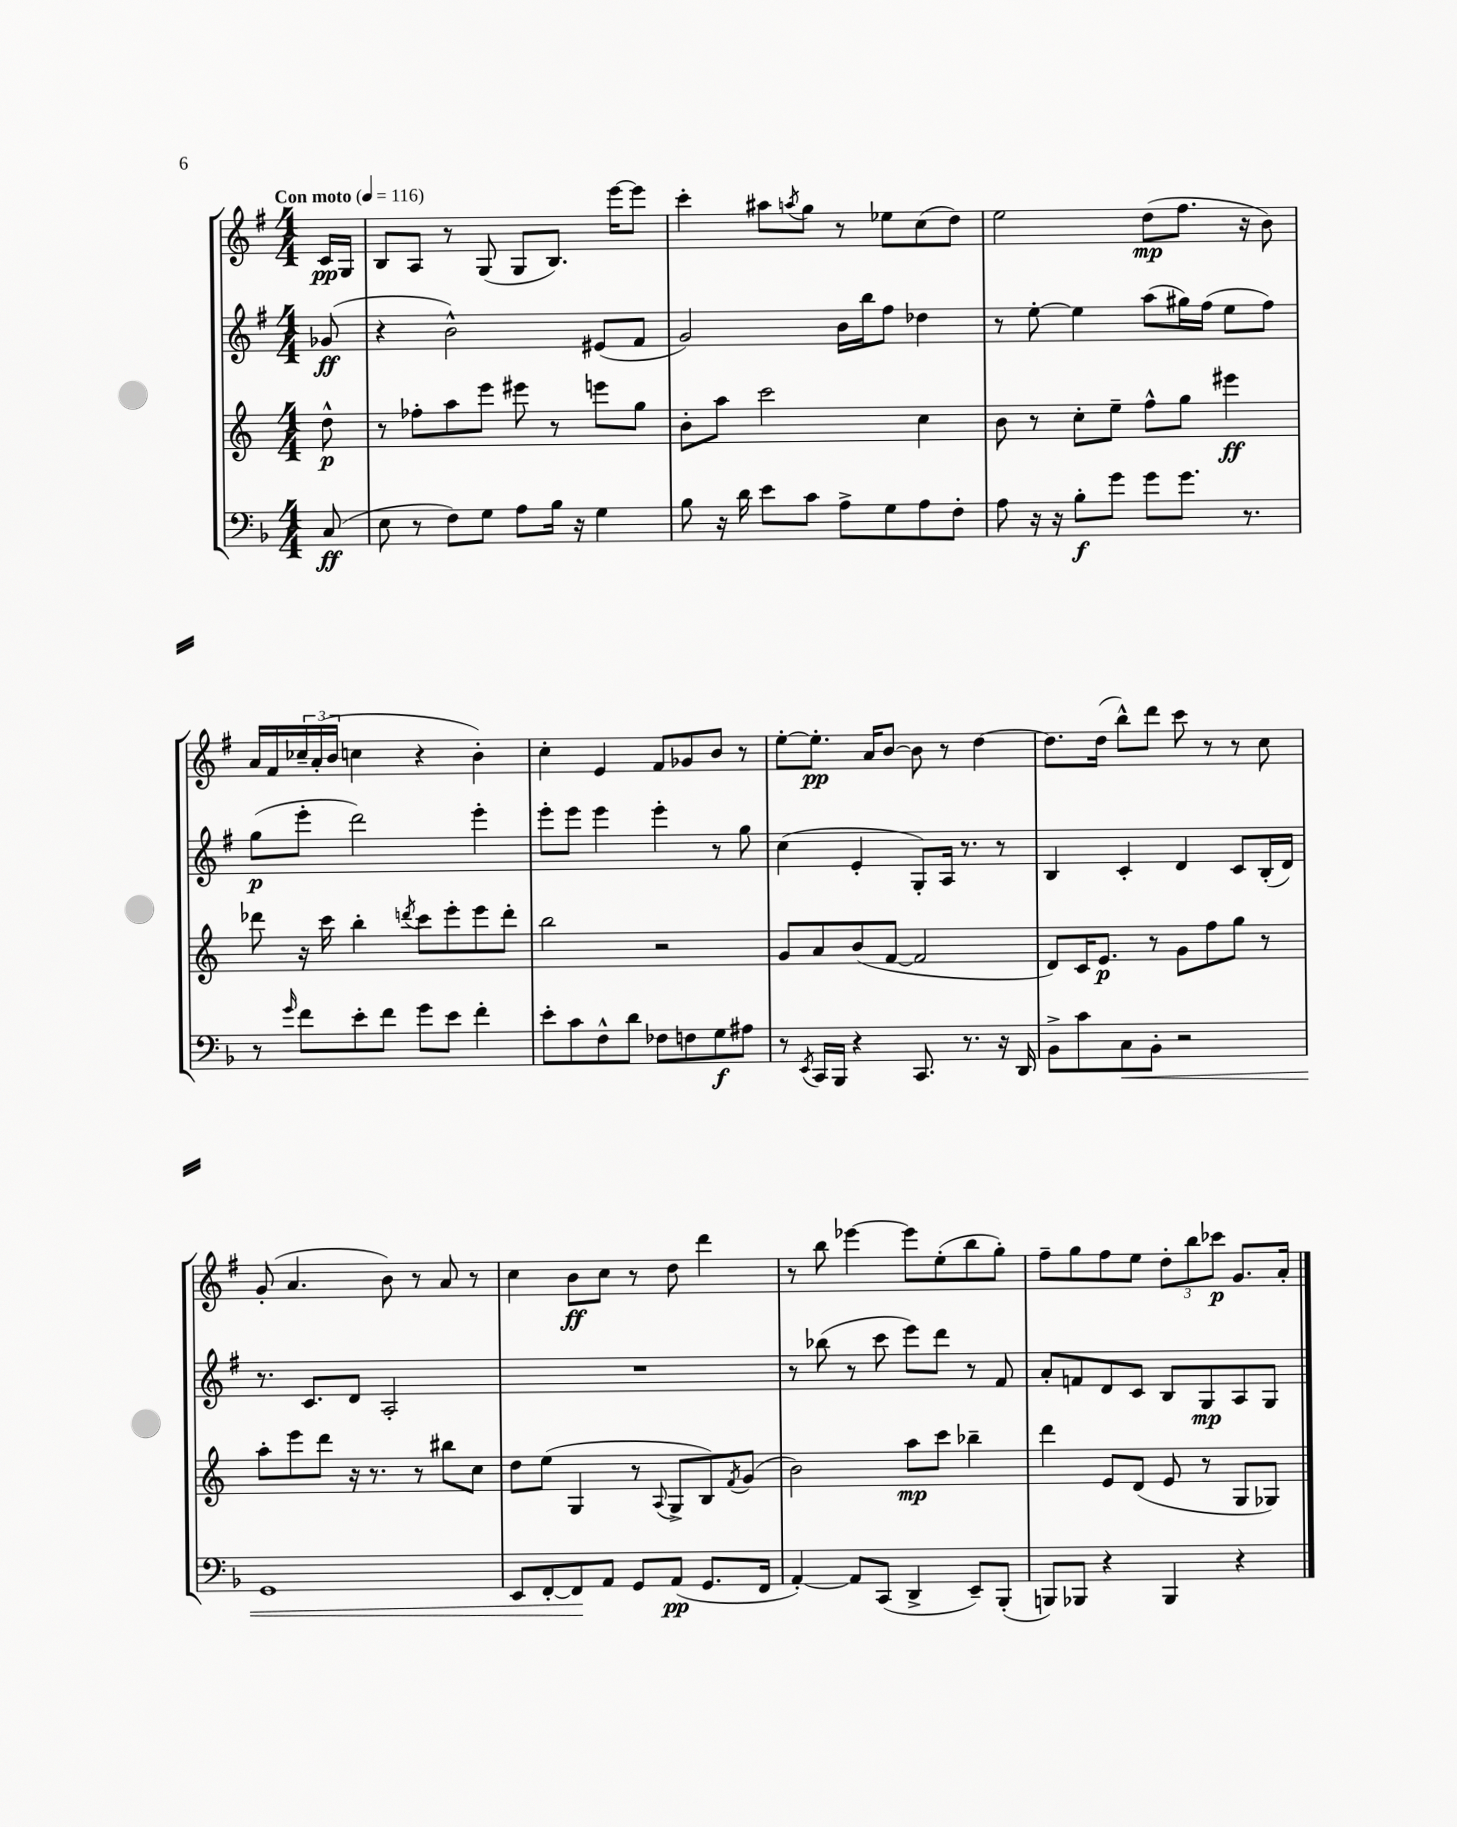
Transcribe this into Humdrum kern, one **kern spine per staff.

**kern	**kern	**kern	**kern
*staff4	*staff3	*staff2	*staff1
*clefF4	*clefG2	*clefG2	*clefG2
*k[b-]	*k[]	*k[f#]	*k[f#]
*M4/4	*M4/4	*M4/4	*M4/4
*MM116	*MM116	*MM116	*MM116
(8C/	8dd^^\	(8g-/	16c/LL
.	.	.	16G/JJ
=	=	=	=
8E\	8r	4r	8B/L
8r	8ff-'\L	.	8A/J
8F\L)	8aa\	2b^^\)	8r
8G\J	8eee\J	.	(8G/
8A\L	8eee#\	.	8G/L
16B-\Jk	8r	.	8.B/J)
16r	.	.	.
4G\	8eee\L	(8e#/L	.
.	.	.	[16eee\LK
.	8gg\J	8f#/J	8eee\]J
=	=	=	=
8B-\	8b'\L	2g/)	4ccc'\
16r	8aa\J	.	.
16d\	.	.	.
8e\L	2ccc\	.	8aa#\L
.	.	.	8qaa/
8c\J	.	.	8gg\J
8A^\L	.	16b\LL	8r
.	.	16bb\J	.
8G\	.	8ff#\J	8ee-\L
8A\	4cc\	4dd-\	(8cc\
8F'\J	.	.	8dd\J)
=	=	=	=
8A\	8b\	8r	2ee\
16r	8r	[8ee'\	.
16r	.	.	.
8B-'\L	8cc'\L	4ee\]	.
8g\J	8ee~\J	.	.
8g\L	8ff^^\L	(8aa\L	(8dd\L
8.g\J	8gg\J	16gg#\L)	8.ff#\J
.	.	(16ff#\JJ	.
.	4eee#\	8ee\L	.
8.r	.	.	16r
.	.	8ff#\J)	8b\)
=	=	=	=
8r	8ddd-\	(8gg\L	16a/LL
.	.	.	16f#/
16qqg/	.	.	.
8f\L	16r	8eee'\J	24cc-~/
.	.	.	(24a'/
.	16ccc\	.	.
.	.	.	24b/JJ
8e'\	4bb'\	2ddd\)	4cc\
8f\J	.	.	.
.	8qddd/	.	.
8g\L	8ccc\L	.	4r
8e\J	8eee'\	.	.
4f'\	8eee\	4eee'\	4b'\)
.	8ddd'\J	.	.
=	=	=	=
8e'\L	2bb\	8eee'\L	4cc'\
8c\	.	8eee\J	.
8F^^\	.	4eee\	4e/
8d\J	.	.	.
8F-\L	2r	4eee'\	8f#/L
8F\	.	.	8g-/
8G\	.	8r	8b/J
8A#\J	.	8gg\	8r
=	=	=	=
8r	8g/L	(4cc\	[8ee'\L
8qEE/	.	.	.
16CC/LL	8a/	.	8.ee'\]J
16BBB-/JJ	.	.	.
4r	(8b/	4e'/	.
.	.	.	16a/LK
.	[8f/J	.	[8b/J
8.CC/	2f/]	8G'/L)	8b\]
.	.	16A/Jk	8r
8.r	.	8.r	.
.	.	.	[4dd\
16r	.	8r	.
16DD/	.	.	.
=	=	=	=
8BB-^\L	8d/L)	4B/	8.dd\]L
8c\	16c/K	.	.
.	8.e/J	.	(16dd\Jk
8C\	.	4c'/	8bb^^\L)
8BB-'\J	8r	.	8ddd\J
2r	8g\L	4d/	8ccc\
.	8ff\	.	8r
.	8gg\J	8c/L	8r
.	8r	(16B'/L	8cc\
.	.	16d/JJ)	.
=	=	=	=
1GG	8aa'\L	8.r	(8g'/
.	8eee\	.	4.a/
.	.	8.c/L	.
.	8ddd\J	.	.
.	16r	8d/J	.
.	8.r	.	.
.	.	2A'/	8b\)
.	8r	.	8r
.	8bb#\L	.	8a/
.	8cc\J	.	8r
=	=	=	=
8EE/L	8dd\L	1r	4cc\
[8FF'/	(8ee\J	.	.
8FF/]	4G/	.	8b\L
8AA/J	.	.	8cc\J
8GG/L	8r	.	8r
.	8qqA/	.	.
(8AA/J	8G^/L	.	8dd\
8.GG/L	8B/)	.	4ddd\
.	8qf/	.	.
.	(8g/J	.	.
16FF/Jk	.	.	.
=	=	=	=
[4AA'/)	2b\)	8r	8r
.	.	(8bb-\	8bb\
8AA/]L	.	8r	[4eee-\
(8CC/J	.	8ccc\	.
4DD^/	8aa\L	8eee\L)	8eee-\]L
.	8ccc\J	8ddd\J	(8ee'\
8EE~/L)	4bb-~\	8r	8bb\
(8BBB-'/J	.	8f#/	8gg'\J)
=	=	=	=
8BBB/L)	4ddd\	8a'/L	8ff#~\L
8BBB-/J	.	8f/	8gg\
4r	8e/L	8d/	8ff#\
.	(8d/J	8c/J	8ee\J
4BBB-/	8e/	8B/L	12dd'\L
.	.	.	12bb\
.	8r	8G/	.
.	.	.	12ccc-\J
4r	8G/L	8A/	8.g/L
.	8G-/J)	8G/J	.
.	.	.	16a'/Jk
==	==	==	==
*-	*-	*-	*-
